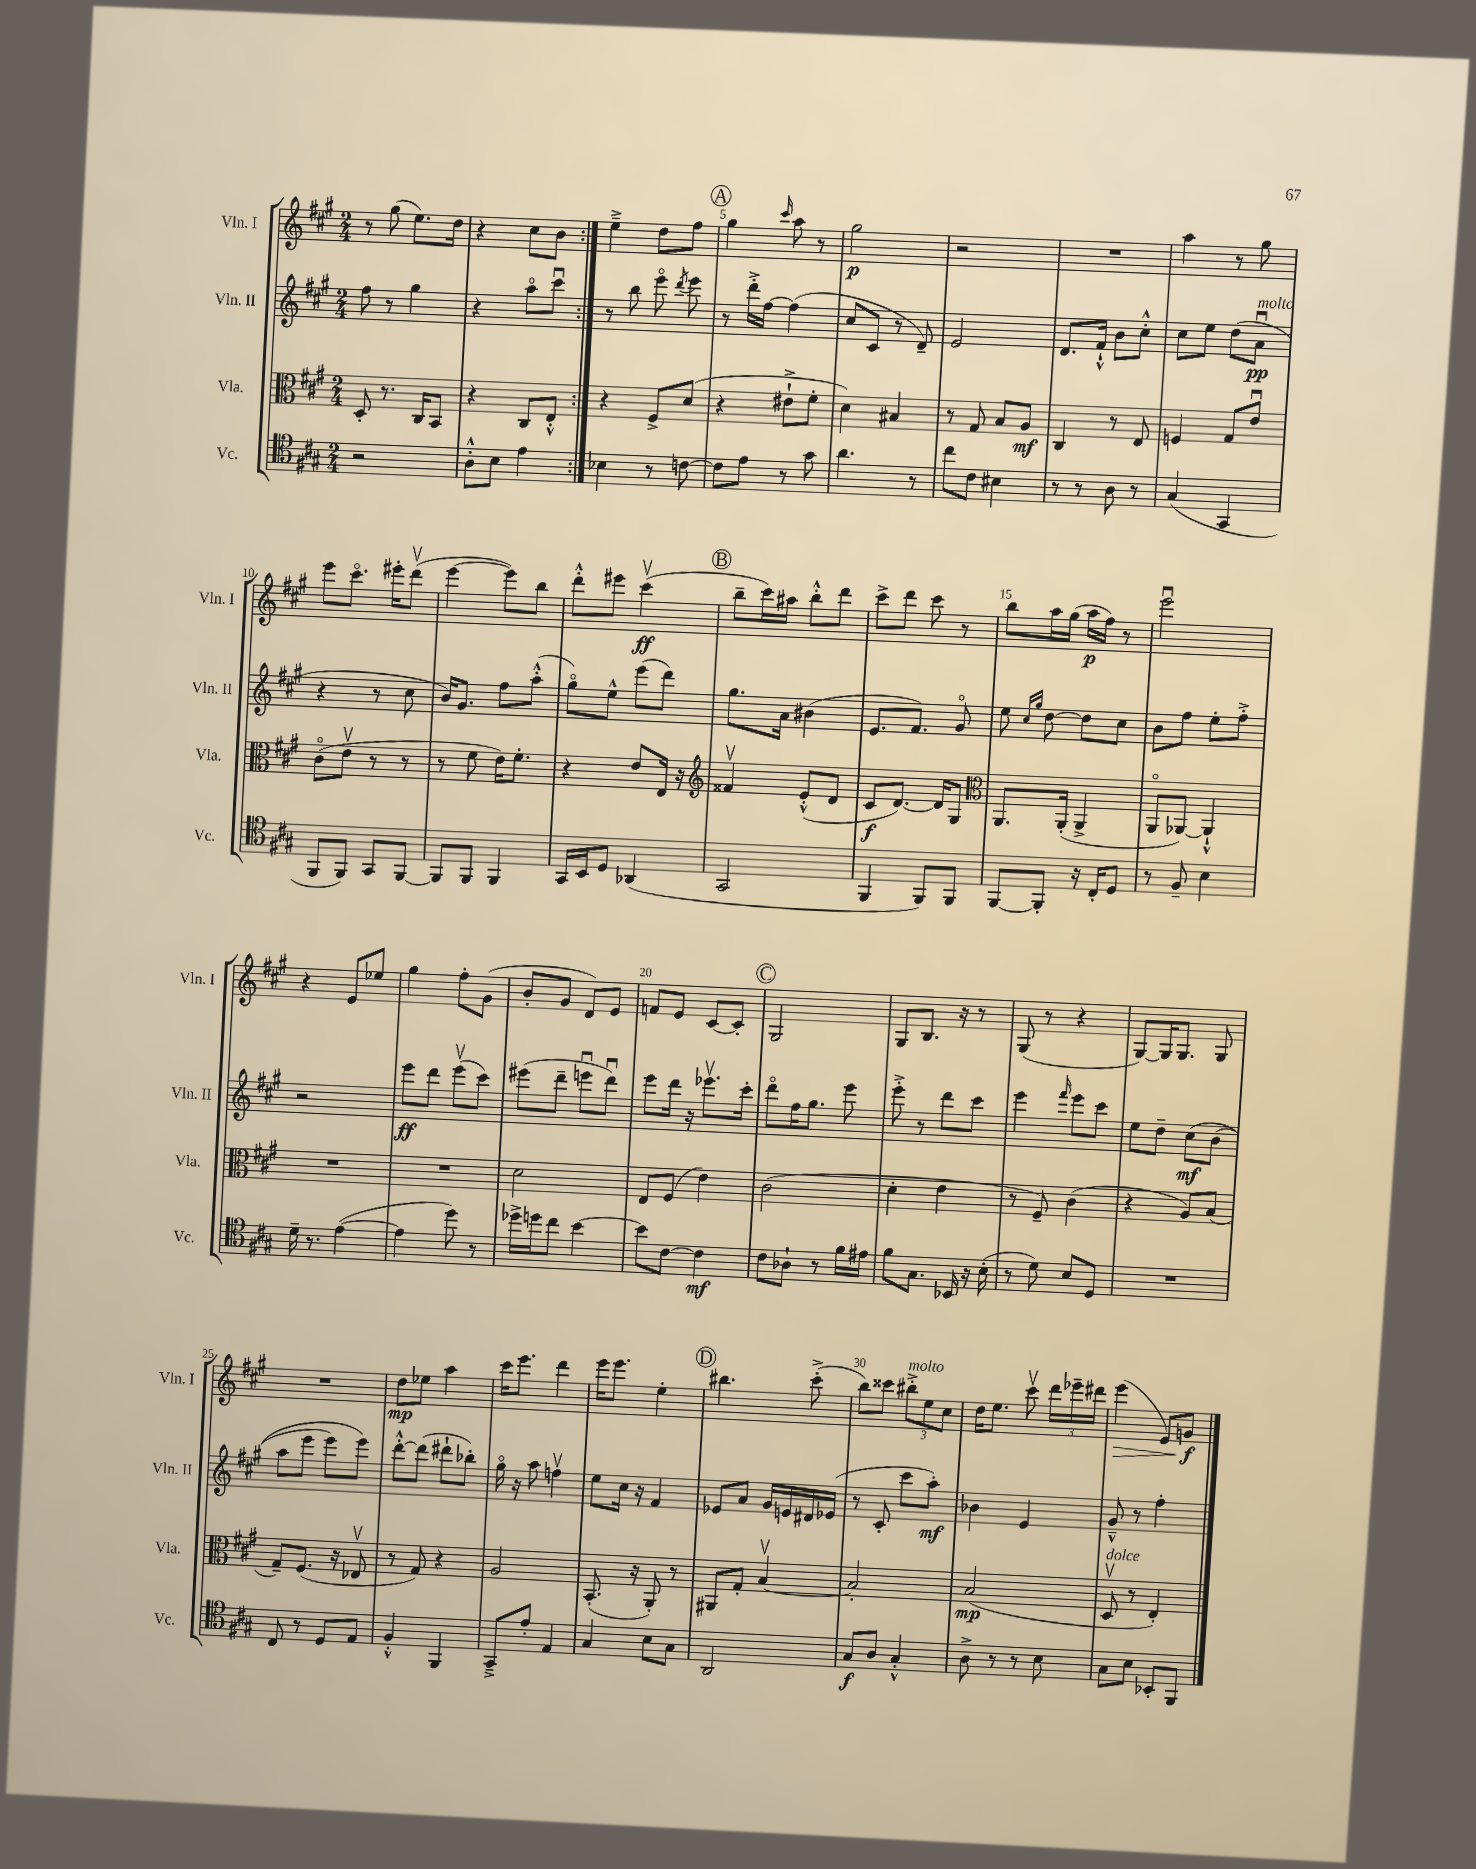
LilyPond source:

<<
\new StaffGroup <<
\new Staff = "s0" \with { instrumentName = "Vln. I" shortInstrumentName = "Vln. I" } {
    \clef treble \key a \major \numericTimeSignature \time 2/4
    \autoBeamOff \repeat volta 2 { r8 gis''8( e''8.[) d''16] |
    r4 cis''8[ b'8] | }
    e''4---> d''8[ fis''8] |
    \mark \markup { \circle "A" } gis''4 \grace { cis'''16 } a''8 r8 |
    gis''2\p |
    r2 |
    R2 |
    a''4 r8 gis''8 |
    e'''8[ cis'''8.]\flageolet eis'''16[-. d'''8]\upbow( |
    e'''4~ e'''8[) b''8] |
    d'''8[-.-^ eis'''8] cis'''4\upbow\ff( |
    \mark \markup { \circle "B" } b''8[-- cis'''16) ais''16] b''8[-.-^ d'''8] |
    cis'''8[-> d'''8] cis'''8 r8 |
    b''8[ a''16 gis''16]( a''16[\p fis''16]) r8 |
    e'''2\downbow |
    r4 e'8[ ees''8] |
    gis''4 fis''8[-. gis'8]( |
    b'8[-. gis'8] d'8[) e'8] |
    f'8[ e'8] cis'8[~ cis'8]-. |
    \mark \markup { \circle "C" } gis2 |
    gis8[ b8.] r16 r8 |
    gis8( r8 r4 |
    gis8[~) gis16 gis8.] gis8 |
    R2 |
    d''8[\mp ees''8] a''4 |
    cis'''16[ e'''8.] d'''4 |
    e'''16[ e'''8.] e''4-. |
    \mark \markup { \circle "D" } bis''4. cis'''8-.->( |
    b''8[) cisis'''8] \tuplet 3/2 { bis''8[-.->^\markup { \italic "molto" } e''8 cis''8] } |
    d''16[ e''8.] cis'''8\upbow \tuplet 3/2 { d'''16[ ees'''16-- dis'''16] } |
    e'''4\>( e'8[) g'8]\f\! \bar "|." |
}
\new Staff = "s1" \with { instrumentName = "Vln. II" shortInstrumentName = "Vln. II" } {
    \clef treble \key a \major \numericTimeSignature \time 2/4
    \autoBeamOff \repeat volta 2 { fis''8 r8 gis''4 |
    r4 a''8[\flageolet cis'''8]\downbow | }
    r8 b''8 e'''8\flageolet \acciaccatura { d'''8 } e'''8 |
    \mark \markup { \circle "A" } r8 d'''16[-.-> fis''16]~ fis''4( |
    cis''8[ cis'8] r8 d'8--) |
    e'2 |
    d'8.[ fis'16]-!-^ b'8[ cis''8]-.-^ |
    cis''8[ e''8] d''8[( a'8]\downbow\pp^\markup { \italic "molto" } |
    r4 r8 cis''8 |
    b'16[) gis'8.] fis''8[ a''8]-.-^( |
    gis''8[\flageolet) e''8]-^ e'''8[( d'''8]) |
    \mark \markup { \circle "B" } gis''8.[ a'16] bis'4( |
    e'8.[ fis'8.]) gis'8\flageolet |
    e''8 \grace { cis''16[ gis''16] } d''8~ d''8[ cis''8] |
    b'8[ fis''8] e''8[-. fis''8]-.-> |
    r2 |
    e'''8[\ff d'''8] e'''8[\upbow( cis'''8]) |
    eis'''8[( d'''8]-- e'''8[\downbow d'''8]\downbow) |
    e'''8[ d'''16] r16 ees'''8.[\upbow cis'''16]-. |
    \mark \markup { \circle "C" } d'''8[\flageolet fis''16 gis''8.] e'''8 |
    e'''8-.-> r8 d'''8[ cis'''8] |
    e'''4 \grace { fis'''16 } e'''8[ cis'''8] |
    e''8[ d''8]-- cis''8[\mf\( b'8]( |
    a''8[ e'''8] e'''8[) e'''8]\) |
    d'''8[~-.-^ d'''8]( dis'''8[-! bes''8]-.) |
    gis''16\flageolet r16 a''8 f''4\upbow |
    e''8[ cis''16] r16 fis'4 |
    \mark \markup { \circle "D" } ees'8[ a'8] gis'16[ e'16 dis'16 ees'16]( |
    r8 cis'8-. cis'''8[ a''8]-.\mf) |
    bes'4 e'4 |
    gis'8---^ r8 fis''4-. \bar "|." |
}
\new Staff = "s2" \with { instrumentName = "Vla." shortInstrumentName = "Vla." } {
    \clef alto \key a \major \numericTimeSignature \time 2/4
    \autoBeamOff \repeat volta 2 { d8-. r8. cis16[ b,8] |
    r4 cis8[ e8]-.-^ | }
    r4 fis8[-> d'8]( |
    \mark \markup { \circle "A" } r4 eis'8[-!-> fis'8]-. |
    d'4) bis4 |
    r8 gis8 b8[ a8]\mf |
    cis4 r8 e8 |
    f4 gis8[ e'8]\downbow |
    cis'8[\flageolet( e'8]\upbow r8 r8 |
    r8 fis'8 e'16[) fis'8.]-. |
    r4 e'8[ e16] r16 |
    \mark \markup { \circle "B" } \clef treble fisis'4\upbow e'8[-.-^( d'8] |
    cis'8[\f d'8.]~) d'16[ gis8] |
    \clef alto a,8.[ a,16]-.( a,4-> |
    a,8[\flageolet aes,8]~) aes,4-!-^ |
    R2 |
    R2 |
    d'2 |
    e8[ fis8]( e'4) |
    \mark \markup { \circle "C" } cis'2( |
    d'4-. e'4 |
    r8 fis8--) cis'4( |
    r4 a8[) b8]( |
    gis8[--) fis8.]( r16 ees8\upbow |
    r8 gis8) r4 |
    a2 |
    b,8.-.( r16 a,8-.) r8 |
    \mark \markup { \circle "D" } ais,8[ gis8]-. b4~\upbow |
    b2-. |
    b2\mp( |
    d8\upbow^\markup { \italic "dolce" } r8 e4-.) \bar "|." |
}
\new Staff = "s3" \with { instrumentName = "Vc." shortInstrumentName = "Vc." } {
    \clef tenor \key a \major \numericTimeSignature \time 2/4
    \autoBeamOff \repeat volta 2 { r2 |
    a8[-.-^ b8] e'4 | }
    bes4 r8 c'8~ |
    \mark \markup { \circle "A" } c'8[ e'8] r8 gis'8 |
    a'4. r8 |
    cis''8[ cis'8] bis4 |
    r8 r8 a8 r8 |
    gis4( gis,4 |
    fis,8[ fis,8]) gis,8[ fis,8]~ |
    fis,8[ fis,8] fis,4 |
    gis,16[ b,16 d8] aes,4( |
    \mark \markup { \circle "B" } gis,2 |
    fis,4 fis,8[) fis,8] |
    fis,8[~ fis,8]-. r16 cis16[-. d8] |
    r8 fis8-- b4 |
    d'16-- r8. e'4~( |
    e'4 d''8) r8 |
    des''16[-> d''16 cis''8] b'4~ |
    b'8[ cis'8]~ cis'4\mf |
    \mark \markup { \circle "C" } cis'8[ aes8]-! r8 fis'16[ eis'16] |
    fis'8[ gis8.] bes,16 r16 b16-.( |
    r8 d'8) b8[ d8] |
    R2 |
    cis8 r8 d8[ e8] |
    fis4-.-^ fis,4 |
    gis,8[---> e'8]-. e4 |
    gis4 b8[ gis8] |
    \mark \markup { \circle "D" } a,2 |
    gis8[\f a8] gis4-.-^ |
    a8-> r8 r8 b8 |
    gis8[ b8] bes,8[-. fis,8] \bar "|." |
}
>>
>>
\layout { \context { \Score currentBarNumber = #2 \override BarNumber.break-visibility = ##(#f #t #t) barNumberVisibility = #(every-nth-bar-number-visible 5) } }
